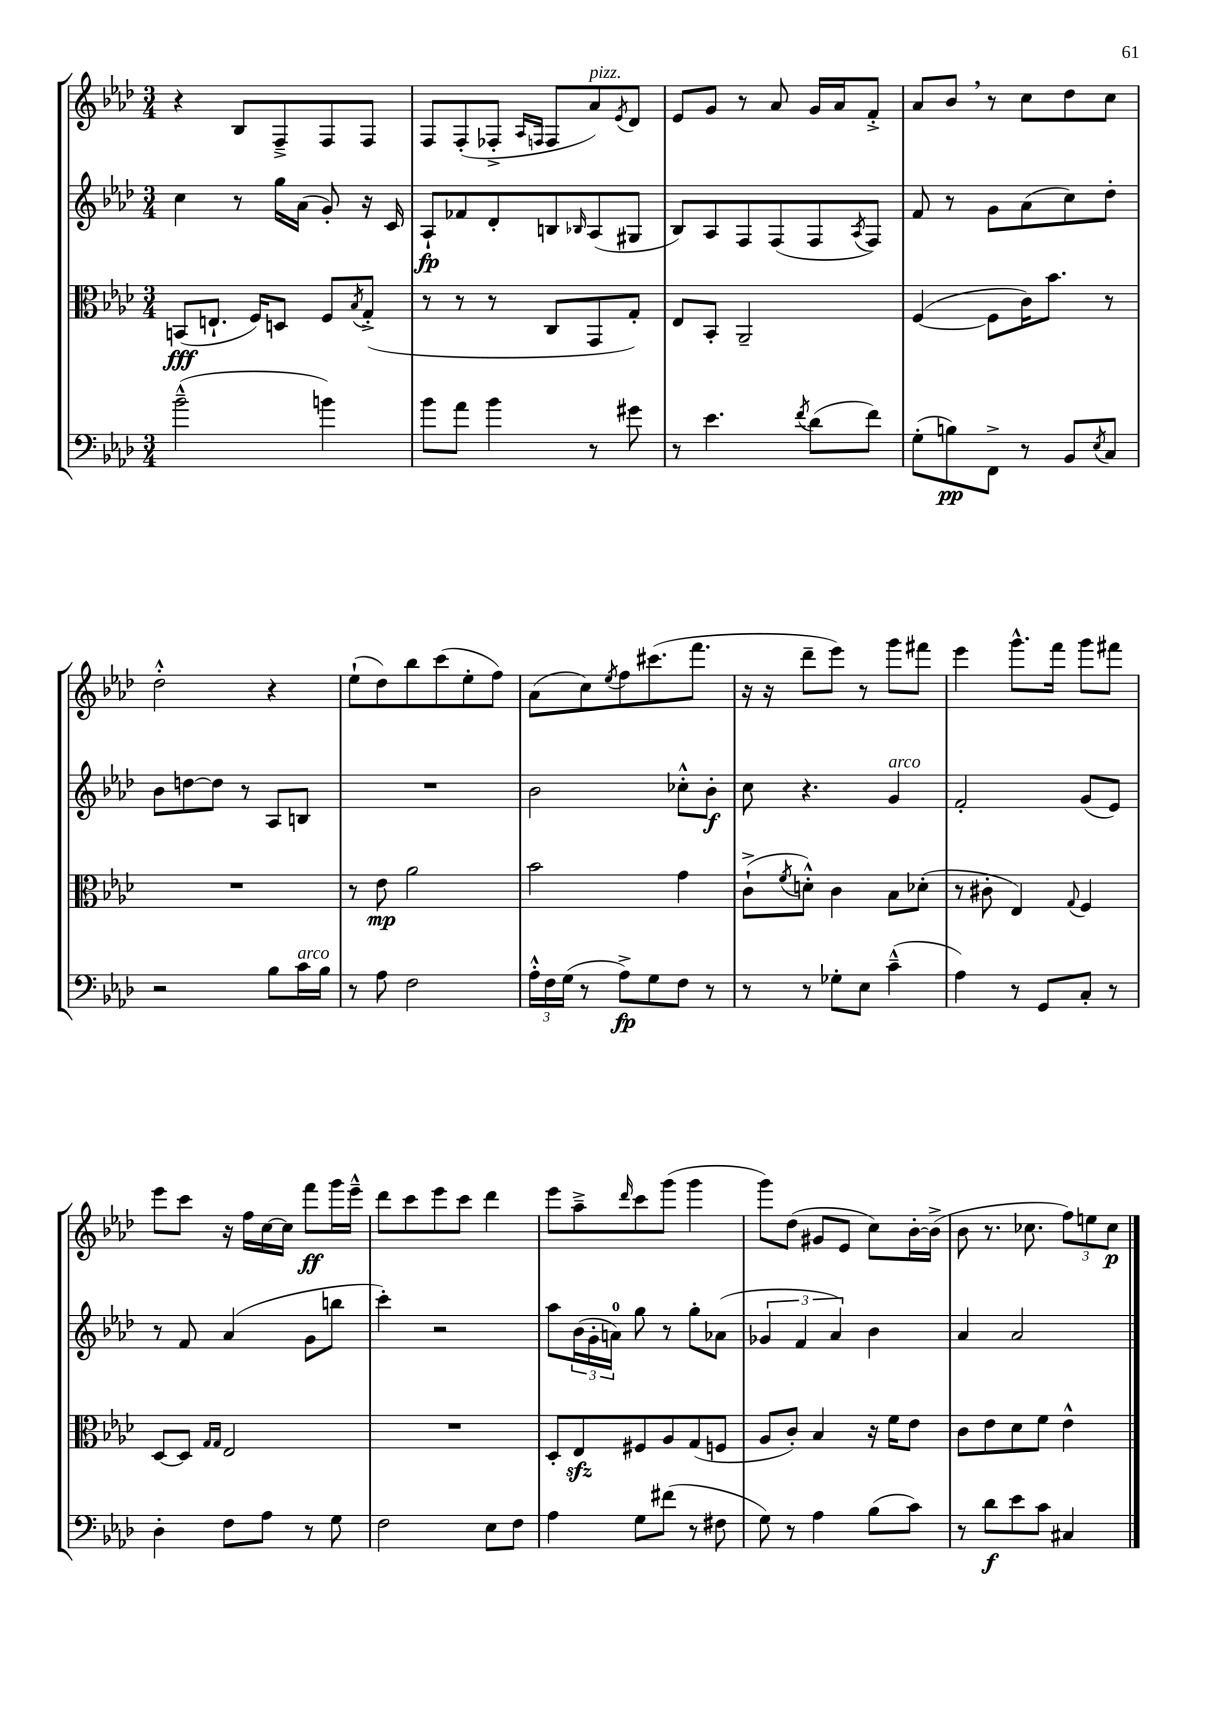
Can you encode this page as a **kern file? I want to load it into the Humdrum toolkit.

**kern	**kern	**kern	**kern
*staff4	*staff3	*staff2	*staff1
*clefF4	*clefC3	*clefG2	*clefG2
*k[b-e-a-d-]	*k[b-e-a-d-]	*k[b-e-a-d-]	*k[b-e-a-d-]
*M3/4	*M3/4	*M3/4	*M3/4
(2b-~^^	(8BB	4cc	4r
.	8.E`	.	.
.	.	8r	8B-
.	16F)	.	.
.	8D	16gg	8F~^
.	.	(16a-	.
4b)	8F	8g')	8F
.	8qB-	.	.
.	(8G'^	16r	8F
.	.	16c	.
=	=	=	=
8b-	8r	8A-`	8F
8a-	8r	8f-	(8F'
4b-	8r	8d-'	8F-'^
.	.	.	16qqA-
.	.	.	16qqF
.	8C	8B	8F
.	.	16qqB-	.
8r	8GG	(8A-	8a-)
.	.	.	8qe-
8g#	8G')	8G#	8d-
=	=	=	=
8r	8E-	8B-)	8e-
4.e-	8BB-'	8A-	8g
.	2AA-~	8F	8r
.	.	(8F	8a-
8qf	.	.	.
(8d-	.	8F	16g
.	.	.	16a-
.	.	8qA-	.
8f)	.	8F)	8f'^
=	=	=	=
(8G'	([4F	8f	8a-
8B)	.	8r	8b-
8FF^	8F]	8g	8r
8r	16c)	(8a-	8cc
.	8.b-	.	.
8BB-	.	8cc)	8dd-
8qE-	.	.	.
8C	8r	8dd-'	8cc
=	=	=	=
2r	2.r	8b-	2dd-'^^
.	.	[8dd	.
.	.	8dd]	.
.	.	8r	.
8B-	.	8A-	4r
16c	.	8B	.
16B-	.	.	.
=	=	=	=
8r	8r	2.r	(8ee-`
8A-	8e-	.	8dd-)
2F	2a-	.	8bb-
.	.	.	(8ccc
.	.	.	8ee-'
.	.	.	8ff)
=	=	=	=
24A-'^^	2b-	2b-	(8a-
24F	.	.	.
(24G	.	.	.
8r	.	.	8cc)
.	.	.	8qee-
8A-^)	.	.	8ff
8G	.	.	(8.ccc#
8F	4g	8cc-'^^	.
.	.	.	8.fff
8r	.	8b-'	.
=	=	=	=
8r	(8c`^	8cc	16r
.	.	.	16r
.	8qf	.	.
8r	8d'^^)	4.r	8ddd-~
8G-'	4c	.	8eee-)
8E-	.	.	8r
(4c~^^	8B-	4g	8ggg
.	(8d-'	.	8fff#
=	=	=	=
4A-)	8r	2f'	4eee-
.	8c#'	.	.
8r	4E-)	.	8.ggg^^
8GG	.	.	.
.	.	.	16fff
.	8qqG	.	.
8C'	4F	(8g	8ggg
8r	.	8e-)	8fff#
=	=	=	=
4D-'	[8D-	8r	8eee-
.	8D-]	8f	8ccc
.	16qqG	.	.
.	16qqG	.	.
8F	2E-	(4a-	16r
.	.	.	16ff
8A-	.	.	[16cc
.	.	.	16cc]
8r	.	8g	8fff
8G	.	8bb	16ggg
.	.	.	16eee-~^^
=	=	=	=
2F	2.r	4ccc')	8ddd-
.	.	.	8ccc
.	.	2r	8eee-
.	.	.	8ccc
8E-	.	.	4ddd-
8F	.	.	.
=	=	=	=
4A-	8D-'	8aa-	8eee-
.	8E-	(24b-	8aa-~^
.	.	24g'	.
.	.	24a)	.
.	.	.	16qqddd-
8G	8F#	8gg	8ccc
(8f#	8A-	8r	(8ggg
8r	(8G	8gg'	4ggg
8F#	8F	(8a-	.
=	=	=	=
8G)	8A-	6g-	8ggg)
8r	8c')	.	(8dd-
.	.	6f	.
4A-	4B-	.	8g#
.	.	6a-)	.
.	.	.	8e-
(8B-	16r	4b-	8cc)
.	16f	.	.
8c)	8e-	.	[16b-'
.	.	.	(16b-^]
=	=	=	=
8r	8c	4a-	8b-
8d-	8e-	.	8.r
8e-	8d-	2a-	.
.	.	.	8.cc-
8c	8f	.	.
4C#	4e-^^	.	12ff)
.	.	.	12ee
.	.	.	12cc-
==	==	==	==
*-	*-	*-	*-
